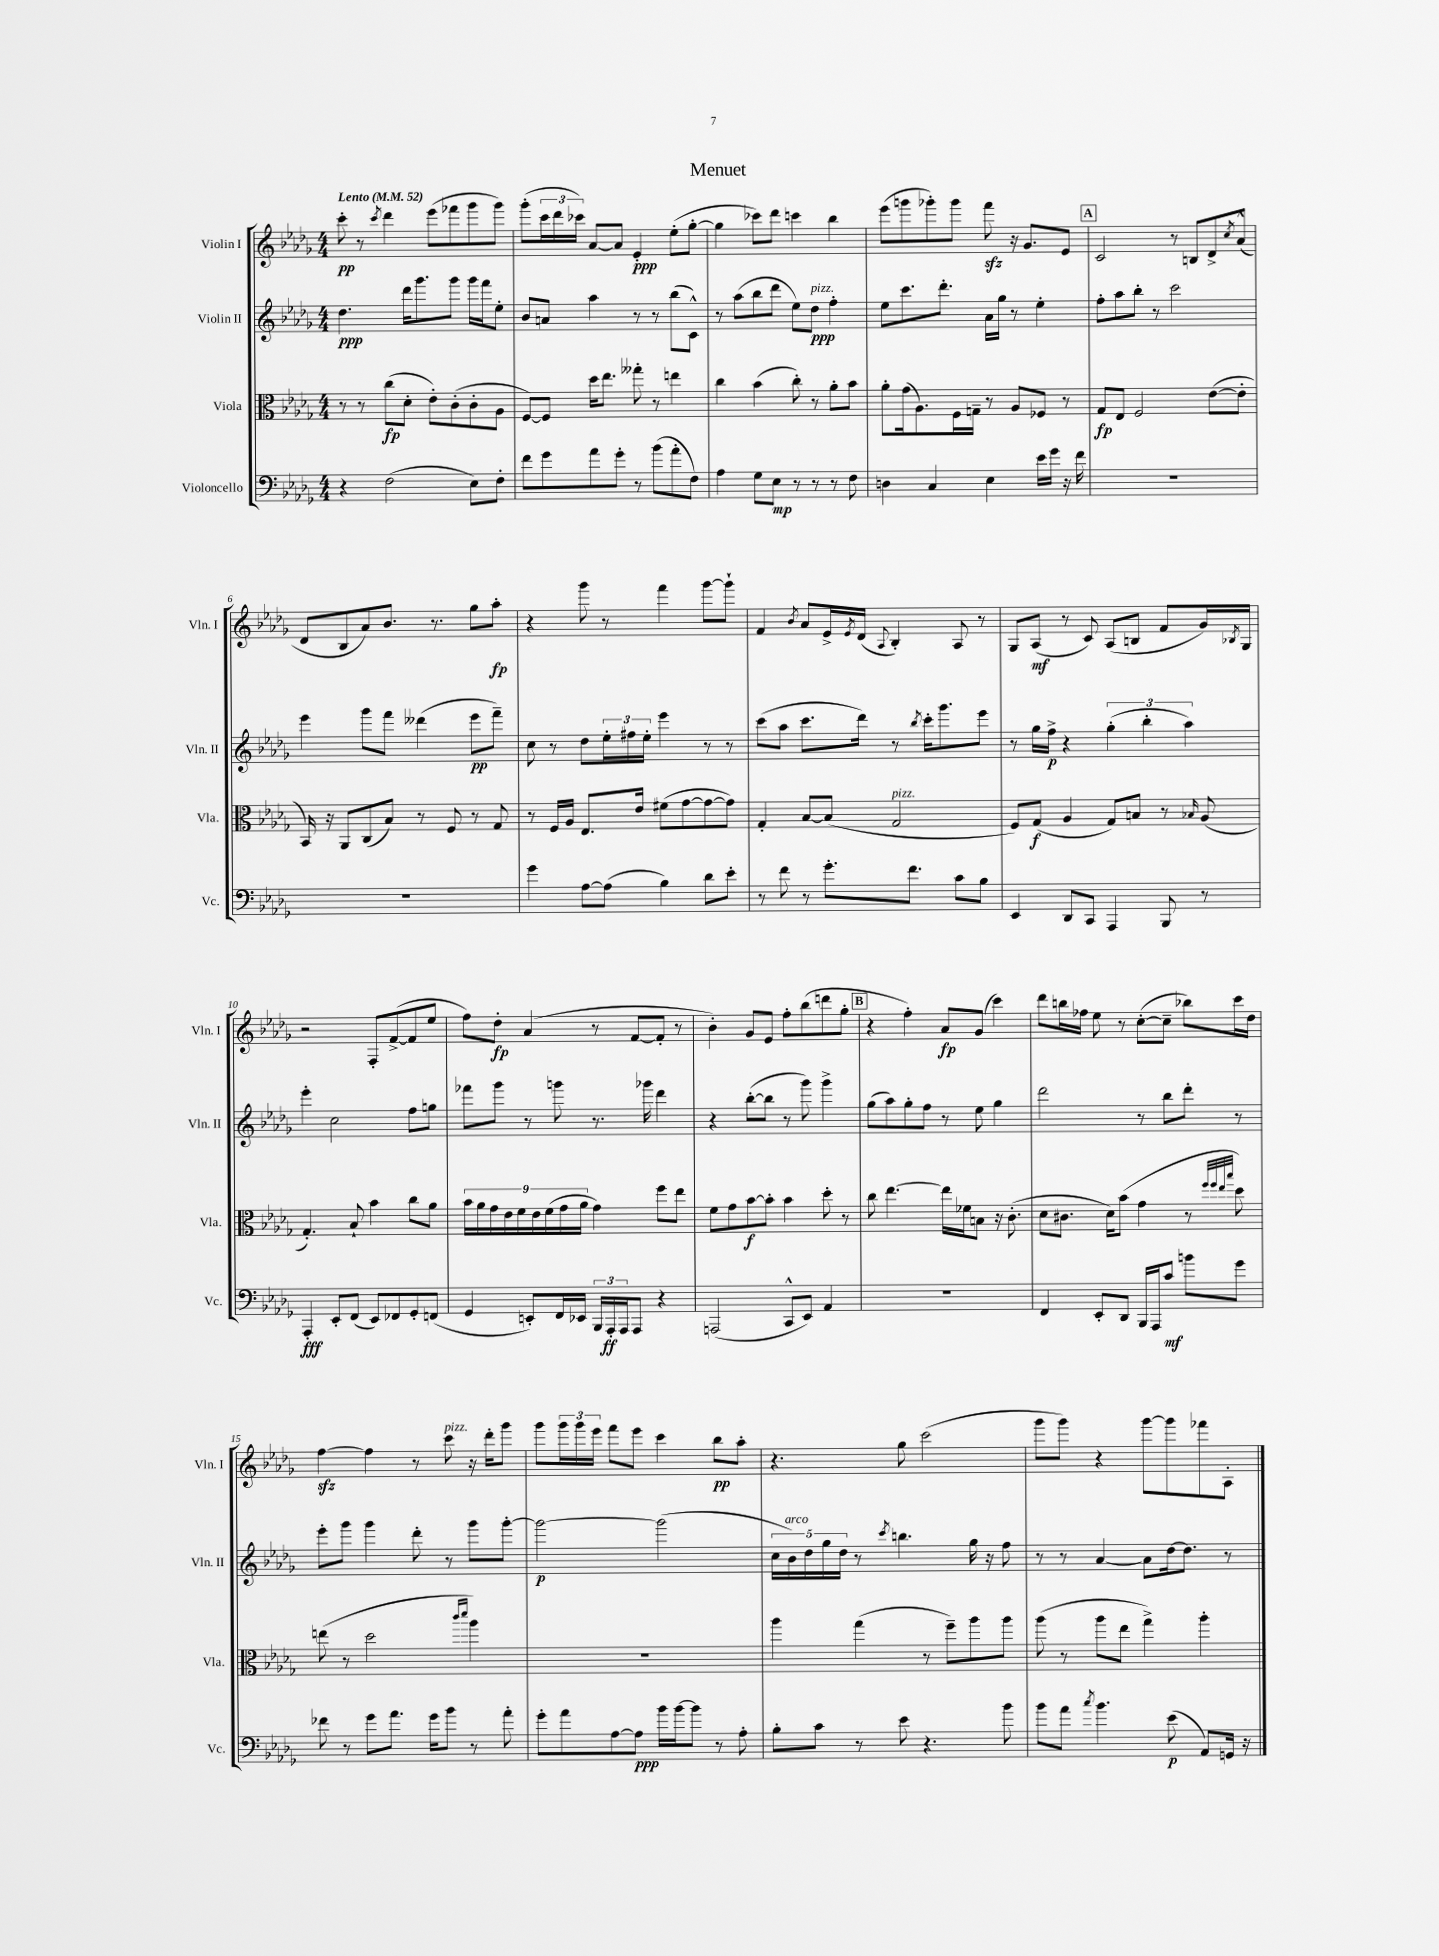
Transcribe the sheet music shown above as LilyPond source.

\header { title = "Menuet" }
<<
\new StaffGroup <<
\new Staff = "s0" \with { instrumentName = "Violin I" shortInstrumentName = "Vln. I" } {
    \clef treble \key des \major \numericTimeSignature \time 4/4 \tempo "Lento" 4 = 52
    c'''8-.\pp r8 \acciaccatura { c'''8 } des'''4 ees'''8( fes'''8 ges'''8 ges'''8) |
    ges'''8-.( \tuplet 3/2 { c'''16 des'''16 ces'''16) } aes'8~ aes'8 ees'4-.\ppp ees''8-.( ges''8~-. |
    ges''4 ces'''8) des'''8 c'''4 bes''4 |
    ees'''8( g'''8 ges'''8-.) ges'''8 f'''8\sfz r16 ges'8. ees'8 |
    \mark \markup { \box "A" } c'2 r8 b8 des'8-> \acciaccatura { c''8 } aes'8-^( |
    des'8 bes8 aes'8) bes'8. r8. ges''8 aes''8-.\fp |
    r4 ges'''8 r8 f'''4 ges'''8~ ges'''8-! |
    f'4 \acciaccatura { bes'8 } aes'8 ees'16-> \acciaccatura { ees'8 } des'16( \appoggiatura { aes8 } bes4-.) aes8 r8 |
    ges8 aes8\mf( r8 c'8) aes8( b8 f'8 ges'16) \acciaccatura { bes8 } ges16 |
    r2 f8-. f'8~->( f'8 ees''8 |
    f''8) des''8-.\fp aes'4( r8 f'8~ f'8-. r8 |
    bes'4-.) ges'8 ees'8 f''8-. bes''8( d'''8 ges''8-. |
    \mark \markup { \box "B" } r4 f''4-.) aes'8\fp ges'8( c'''4) |
    des'''8 b''16 fes''16 ees''8 r8 c''8~-.( c''8-- bes''8) c'''16 des''16 |
    f''4~\sfz f''4 r8 c'''8^\markup { \italic "pizz." } r16 des'''16-. ges'''8 |
    ges'''8 \tuplet 3/2 { ges'''16 ges'''16 ees'''16 } f'''8 ees'''8 c'''4 bes''8\pp aes''8-. |
    r4. ges''8 c'''2( |
    ges'''8 ges'''8) r4 ges'''8~ ges'''8 fes'''8 aes8-. \bar "|." |
}
\new Staff = "s1" \with { instrumentName = "Violin II" shortInstrumentName = "Vln. II" } {
    \clef treble \key des \major \numericTimeSignature \time 4/4
    des''4.\ppp des'''16 ges'''8. ges'''8 ges'''16 f'''16 ees''8-. |
    bes'8 a'8 aes''4 r8 r8 bes''8( c'8-^) |
    r8 aes''8( bes''8 des'''8 ees''8) des''8\ppp^\markup { \italic "pizz." } f''4-. |
    ees''8 c'''8. des'''8.-. aes'16 ges''16 r8 ees''4-. |
    \mark \markup { \box "A" } f''8-. aes''8 bes''8-. r8 c'''2 |
    ees'''4 ges'''8 f'''8 deses'''4( ees'''8\pp f'''8--) |
    c''8 r8 des''8 \tuplet 3/2 { ees''16-. fis''16 ees''16-. } ees'''4 r8 r8 |
    c'''8( aes''8 c'''8. des'''16) r8 \acciaccatura { bes''8 } c'''16-. ges'''8. ees'''8 |
    r8 ges''16 f''16->\p r4 \tuplet 3/2 { ges''4-.( bes''4-. aes''4) } |
    ees'''4-. c''2 f''8 g''8 |
    fes'''8 ges'''8 r8 g'''8 r8. ges'''16 des'''4 |
    r4 bes''8~-.( bes''8 r8 ges'''8) ges'''4-> |
    \mark \markup { \box "B" } ges''8( aes''8) ges''8-. f''8 r8 ees''8 ges''4 |
    des'''2 r8 bes''8 des'''8-. r8 |
    ees'''8-. ges'''8 ges'''4 des'''8-. r8 ges'''8 ges'''8~-. |
    ges'''2~\p ges'''2( |
    \tuplet 5/4 { c''16 bes'16^\markup { \italic "arco" }) des''16 ges''16 des''16 } r8 \acciaccatura { c'''8 } b''4. ges''16 r16 f''8 |
    r8 r8 aes'4~ aes'8 des''16~ des''8. r8 \bar "|." |
}
\new Staff = "s2" \with { instrumentName = "Viola" shortInstrumentName = "Vla." } {
    \clef alto \key des \major \numericTimeSignature \time 4/4
    r8 r8 c''8\fp( des'8-. ees'8-.) c'8-.( c'8-. aes8 |
    f8~) f8 des''16 ees''8. geses''8-. r8 e''4 |
    c''4 bes'4( c''8-.) r8 aes'8-. bes'8 |
    aes'8-. ges'16( aes8.) f16 g16-- r8 aes8 fes8 r8 |
    \mark \markup { \box "A" } ges8\fp ees8 f2 ees'8~( ees'8-. |
    bes,16) r16 aes,8 c8( bes8) r8 f8 r8 ges8 |
    r8 f16 aes16 ees8. ees'16 fis'8( ges'8~ ges'8~ ges'8) |
    ges4-. bes8~ bes8( ges2^\markup { \italic "pizz." } |
    f8) ges8\f( aes4 ges8) b8 r8 \grace { bes16 } aes8( |
    ges4.-.) bes8-! bes'4 c''8 aes'8 |
    \tuplet 9/8 { bes'16 aes'16 ges'16 ees'16 f'16 ees'16 f'16( ges'16 aes'16 } ges'4) f''8 ees''8 |
    f'8 ges'8 bes'8~\f bes'8-. bes'4 des''8-. r8 |
    \mark \markup { \box "B" } c''8 ees''4.~ ees''16 fes'16 b8 r16 c'8.-.( |
    des'8 cis'8. des'16) bes'8( ges'4 r8 \grace { f''32 f''32 ees''32 bes''32 } des''8) |
    e''8( r8 des''2 \grace { c'''16 des'''16 } aes''4) |
    R1 |
    aes''4 ges''4( r8 f''8--) aes''8 aes''8 |
    aes''8( r8 aes''8 ees''8 ges''4->) aes''4-. \bar "|." |
}
\new Staff = "s3" \with { instrumentName = "Violoncello" shortInstrumentName = "Vc." } {
    \clef bass \key des \major \numericTimeSignature \time 4/4
    r4 f2( ees8) f8-. |
    f'8 ges'8 aes'8 ges'8-. r8 bes'8( aes'8-. f8) |
    aes4 ges8 ees8\mp r8 r8 r8 f8 |
    d4 c4 ees4 ees'16 ges'16 r16 f'16 |
    \mark \markup { \box "A" } R1 |
    R1 |
    ges'4 aes8~ aes8( bes4) des'8 ees'8-. |
    r8 f'8 r8 ges'8.-. f'8. c'8 bes8 |
    ees,4 des,8 c,8 aes,,4 bes,,8 r8 |
    aes,,4-.\fff ees,8-. f,8( ees,8) fes,8 ges,8-. f,8( |
    ges,4 e,8-.) f,16 ees,16 \tuplet 3/2 { bes,,16 aes,,16-.\ff aes,,16 } aes,,8 r4 |
    a,,2( c,8-^ ees,8) aes,4 |
    \mark \markup { \box "B" } R1 |
    f,4 ees,8-. des,8 bes,,16 aes,,16 c'8\mf b'8 ges'8 |
    fes'8 r8 ges'8 aes'8. ges'16 bes'8 r8 aes'8-. |
    ges'8-. aes'8 aes8~ aes8\ppp bes'16 bes'16~ bes'8 r8 aes8-. |
    bes8-. c'8 r8 ees'8 r4. bes'8 |
    bes'8 aes'8 \acciaccatura { c''8 } bes'4. ees'8\p( aes,8) g,16 r16 \bar "|." |
}
>>
>>
